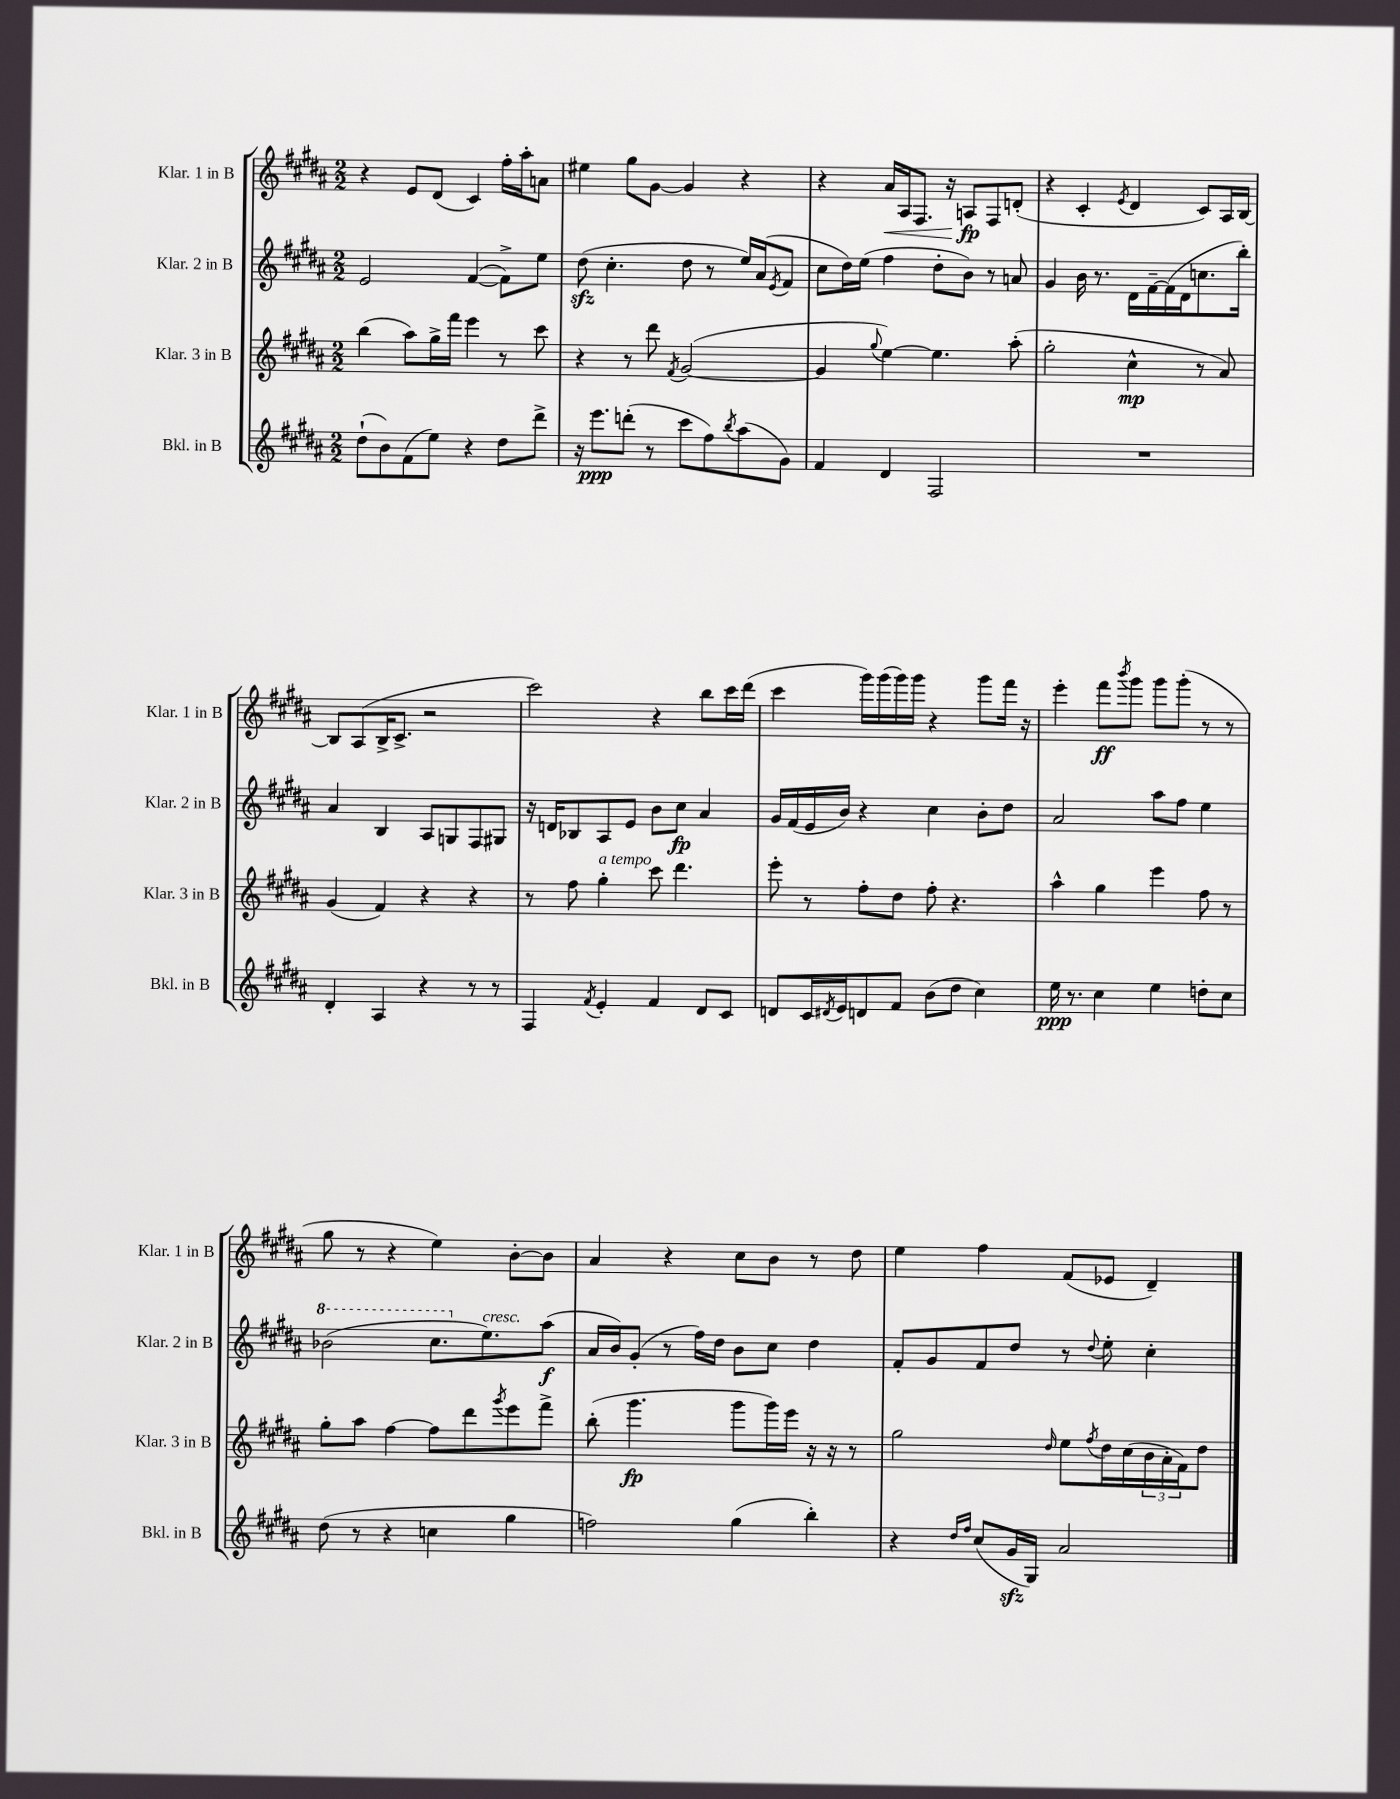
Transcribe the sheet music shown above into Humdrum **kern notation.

**kern	**dynam	**kern	**dynam	**kern	**dynam	**kern	**dynam
*part4	*part4	*part3	*part3	*part2	*part2	*part1	*part1
*staff4	*staff4	*staff3	*staff3	*staff2	*staff2	*staff1	*staff1
*I"Bkl. in B	*	*I"Klar. 3 in B	*	*I"Klar. 2 in B	*	*I"Klar. 1 in B	*
*I'Bkl. in B	*	*I'Klar. 3 in B	*	*I'Klar. 2 in B	*	*I'Klar. 1 in B	*
*clefG2	*	*clefG2	*	*clefG2	*	*clefG2	*
*k[f#c#g#d#a#]	*	*k[f#c#g#d#a#]	*	*k[f#c#g#d#a#]	*	*k[f#c#g#d#a#]	*
*M2/2	*	*M2/2	*	*M2/2	*	*M2/2	*
=137	=137	=137	=137	=137	=137	=137	=137
(8dd#`\L	.	(4bb\	.	2e/	.	4r	.
8b\)	.	.	.	.	.	.	.
(8f#\	.	8aa#\L)	.	.	.	8e/L	.
8ee\J)	.	16gg#^\L	.	.	.	(8d#/J	.
.	.	16fff#\JJ	.	.	.	.	.
4r	.	4eee\	.	([4f#/	.	4c#/)	.
8dd#\L	.	8r	.	8f#^\L])	.	16ff#'\LL	.
.	.	.	.	.	.	16aa#'\J	.
8ddd#^\J	.	8ccc#\	.	8ee\J	.	8an\J	.
=138	=138	=138	=138	=138	=138	=138	=138
16r	.	4r	.	(8dd#zz\	.	4ee#X\	.
8.eee\L	ppp	.	.	.	.	.	.
.	.	.	.	4.cc#'\	.	.	.
(8dddn'\J	.	8r	.	.	.	8gg#\L	.
8r	.	8ddd#\	.	.	.	[8g#\J	.
.	.	8qf#/	.	.	.	.	.
8ccc#\L	.	([2g#/	.	8dd#\	.	4g#/]	.
8ff#\)	.	.	.	8r	.	.	.
8qbb/	.	.	.	.	.	.	.
(8aa#\	.	.	.	16ee/LL)	.	4r	.
.	.	.	.	(16a#/J	.	.	.
.	.	.	.	8qe/	.	.	.
8g#\J)	.	.	.	8f#/J	.	.	.
=139	=139	=139	=139	=139	=139	=139	=139
4f#/	.	4g#/]	.	8cc#\L	.	4r	.
.	.	.	.	16dd#\L)	.	.	.
.	.	.	.	(16ee\JJ	.	.	.
.	.	8qqgg#/	.	.	.	.	.
!	!	!	!	!	!	!	!LO:HP:b
4d#/	.	[4ee\)	.	4ff#\	.	16a#/LL	<
.	.	.	.	.	.	16A#/J	.
.	.	.	.	.	.	8.F#/J	.
2F#/	.	4.ee\]	.	8dd#'\L	.	.	.
.	.	.	.	.	.	16r	.
.	.	.	.	8b\J)	.	8An/L	fp
.	.	.	.	8r	.	8F#/	[
.	.	(8aa#'\	.	8an/	.	(8dn'/J	.
=140	=140	=140	=140	=140	=140	=140	=140
1r	.	2gg#'\	.	4g#/	.	4r	.
.	.	.	.	16b\	.	4c#'/	.
.	.	.	.	8.r	.	.	.
.	.	.	.	.	.	8qe/	.
.	.	4cc#^^\	mp	16d#\LL	.	4d#/	.
.	.	.	.	[16f#~\	.	.	.
.	.	.	.	(16f#\]	.	.	.
.	.	.	.	16d#\J	.	.	.
.	.	8r	.	8.ccn\	.	8c#/L)	.
.	.	8a#/)	.	.	.	16A#/L	.
.	.	.	.	16bb'\Jk)	.	[16B/JJ	.
!!LO:LB:g=z
=141	=141	=141	=141	=141	=141	=141	=141
4d#'/	.	(4g#/	.	4a#/	.	8B/L]	.
.	.	.	.	.	.	(8A#/	.
4A#/	.	4f#/)	.	4B/	.	16B^/K	.
.	.	.	.	.	.	8.c#^/J	.
4r	.	4r	.	8A#/L	.	2r	.
.	.	.	.	8Gn/	.	.	.
8r	.	4r	.	8F#/	.	.	.
8r	.	.	.	8G#X/J	.	.	.
=142	=142	=142	=142	=142	=142	=142	=142
4F#/	.	8r	.	16r	.	2ccc#\)	.
.	.	.	.	16dn/KL	.	.	.
.	.	8ff#\	.	8B-X/	.	.	.
8qf#/	.	.	.	.	.	.	.
!	!	!LO:TX:a:i:t=a tempo	!	!	!	!	!
4e'/	.	4gg#'\	.	8A#/	.	.	.
.	.	.	.	8e/J	.	.	.
4f#/	.	8ccc#\	.	8b\L	.	4r	.
.	.	4.ddd#\	.	8cc#\J	fp	.	.
8d#/L	.	.	.	4a#/	.	8bb\L	.
8c#/J	.	.	.	.	.	16ccc#\L	.
.	.	.	.	.	.	(16ddd#\JJ	.
=143	=143	=143	=143	=143	=143	=143	=143
8dn/L	.	8eee'\	.	16g#/LL	.	4ccc#\	.
.	.	.	.	(16f#/	.	.	.
16c#/L	.	8r	.	16e/	.	.	.
8qd#X/	.	.	.	.	.	.	.
16e/J	.	.	.	16b/JJ)	.	.	.
8dn/	.	8ff#'\L	.	4r	.	16ggg#\LL)	.
.	.	.	.	.	.	(16ggg#\	.
8f#/J	.	8dd#\J	.	.	.	16ggg#\)	.
.	.	.	.	.	.	16ggg#\JJ	.
(8b\L	.	8ff#'\	.	4cc#\	.	4r	.
8dd#\J	.	4.r	.	.	.	.	.
4cc#\)	.	.	.	8b'\L	.	8ggg#\L	.
.	.	.	.	8dd#\J	.	16fff#\Jk	.
.	.	.	.	.	.	16r	.
=144	=144	=144	=144	=144	=144	=144	=144
16ee\	ppp	4aa#^^\	.	2a#/	.	4eee'\	.
8.r	.	.	.	.	.	.	.
4cc#\	.	4gg#\	.	.	.	8fff#\L	ff
.	.	.	.	.	.	8qbbb/	.
.	.	.	.	.	.	8ggg#\J	.
4ee\	.	4eee\	.	8aa#\L	.	8ggg#\L	.
.	.	.	.	8ff#\J	.	(8ggg#'\J	.
8ddn'\L	.	8ff#\	.	4ee\	.	8r	.
8cc#\J	.	8r	.	.	.	8r	.
!!LO:LB:g=z
=145	=145	=145	=145	=145	=145	=145	=145
*	*	*	*	*8va	*	*	*
(8dd#\	.	8gg#'\L	.	(2bb-X\	.	8gg#\	.
8r	.	8aa#\J	.	.	.	8r	.
4r	.	[4ff#\	.	.	.	4r	.
4ccn\	.	8ff#\L]	.	8.ccc#\L	.	4ee\)	.
.	.	8ddd#\	.	.	.	.	.
*	*	*	*	*X8va	*	*	*
!	!	!	!	!LO:TX:a:i:t=cresc.	!	!	!
.	.	.	.	8.ee\)	.	.	.
.	.	8qggg#/	.	.	.	.	.
4gg#\	.	8eee\	.	.	.	[8b'\L	.
.	.	8fff#^\J	.	(8aa#\J	f	8b\J]	.
=146	=146	=146	=146	=146	=146	=146	=146
2ffn\)	.	(8bb'\	.	16a#/LL	.	4a#/	.
.	.	.	.	16b/J)	.	.	.
.	.	4.ggg#\	fp	(8g#'/J	.	.	.
.	.	.	.	8r	.	4r	.
.	.	.	.	16ff#\LL)	.	.	.
.	.	.	.	16dd#\JJ	.	.	.
(4gg#\	.	8ggg#\L	.	8b\L	.	8cc#\L	.
.	.	16ggg#\L)	.	8cc#\J	.	8b\J	.
.	.	16eee\JJ	.	.	.	.	.
4bb'\)	.	16r	.	4dd#\	.	8r	.
.	.	16r	.	.	.	.	.
.	.	8r	.	.	.	8dd#\	.
=147	=147	=147	=147	=147	=147	=147	=147
4r	.	2gg#\	.	8f#'/L	.	4ee\	.
.	.	.	.	8g#/	.	.	.
16qqdd#/LL	.	.	.	.	.	.	.
16qqff#/JJ	.	.	.	.	.	.	.
(8cc#/L	.	.	.	8f#/	.	4ff#\	.
16g#zz/L	.	.	.	8dd#/J	.	.	.
16G#/JJ)	.	.	.	.	.	.	.
.	.	16qqdd#/	.	.	.	.	.
2a#/	.	8ee\L	.	8r	.	(8f#/L	.
.	.	8qff#/	.	8qqdd#/	.	.	.
.	.	16dd#\L	.	8ee'\	.	8e-X/J	.
.	.	(16cc#\	.	.	.	.	.
.	.	24b\	.	4cc#'\	.	4d#~/)	.
.	.	24a#'\	.	.	.	.	.
.	.	24f#\J)	.	.	.	.	.
.	.	8dd#\J	.	.	.	.	.
==	==	==	==	==	==	==	==
*-	*-	*-	*-	*-	*-	*-	*-
